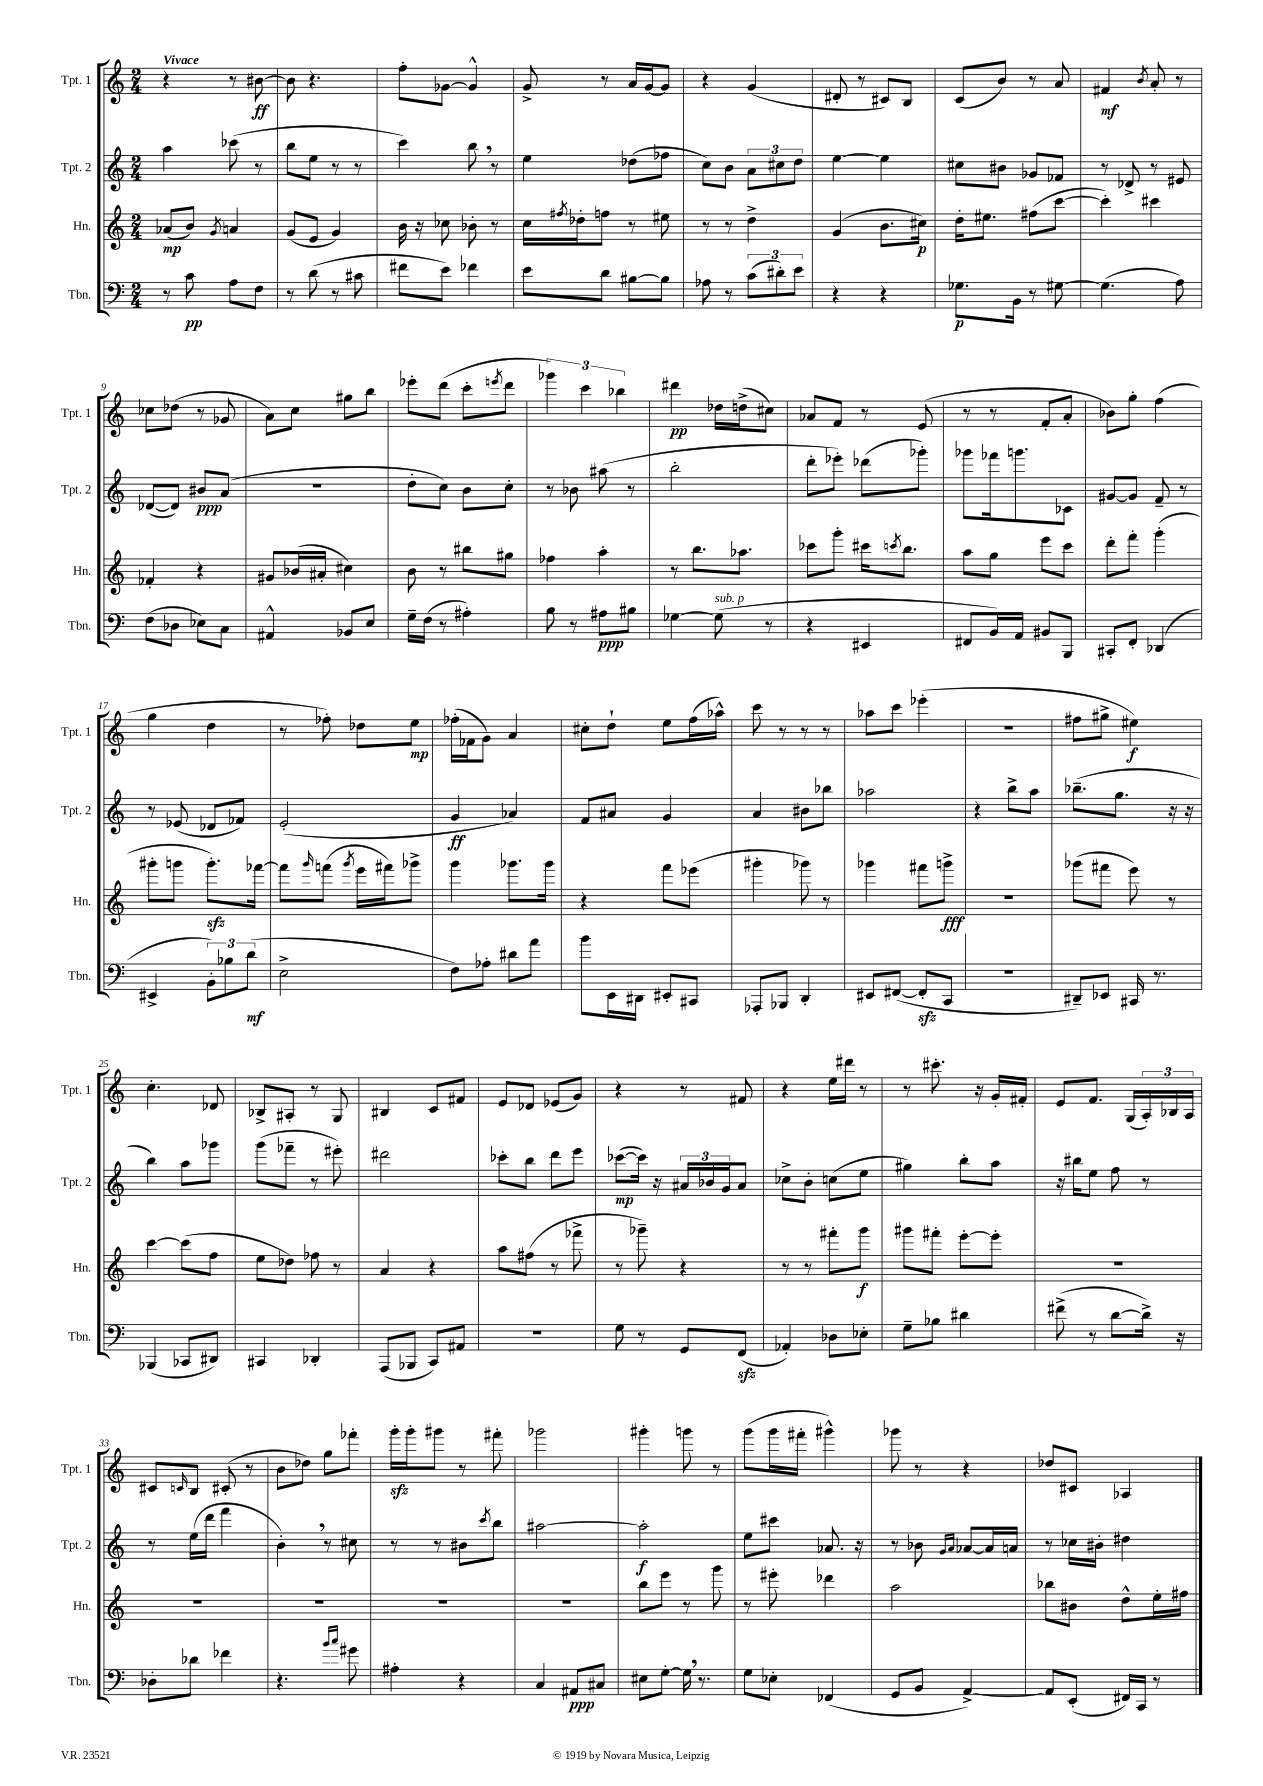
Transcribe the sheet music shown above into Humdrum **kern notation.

**kern	**dynam	**kern	**dynam	**kern	**dynam	**kern	**dynam
*part4	*part4	*part3	*part3	*part2	*part2	*part1	*part1
*staff4	*staff4	*staff3	*staff3	*staff2	*staff2	*staff1	*staff1
*I"Tbn.	*	*I"Hn.	*	*I"Tpt. 2	*	*I"Tpt. 1	*
*I'Tbn.	*	*I'Hn.	*	*I'Tpt. 2	*	*I'Tpt. 1	*
*clefF4	*	*clefG2	*	*clefG2	*	*clefG2	*
*k[]	*	*k[]	*	*k[]	*	*k[]	*
*M2/4	*	*M2/4	*	*M2/4	*	*M2/4	*
=1	=1	=1	=1	=1	=1	=1	=1
!	!	!	!	!	!	!LO:TX:a:B:t=Vivace	!
8r	.	(8a-X/L	mp	4aa\	.	4r	.
8c\	pp	8b/J)	.	.	.	.	.
.	.	8qg/	.	.	.	.	.
8A\L	.	4an/	.	(8ccc-X\	.	8r	.
8F\J	.	.	.	8r	.	[8b#X\	ff
=2	=2	=2	=2	=2	=2	=2	=2
8r	.	(8g/L	.	8bb\L	.	8b#\]	.
(8d\	.	8e/J	.	8ee\J	.	4.r	.
8r	.	4g/)	.	8r	.	.	.
8c#X\	.	.	.	8r	.	.	.
=3	=3	=3	=3	=3	=3	=3	=3
8f#X\L	.	16b\	.	4ccc\)	.	8ff'\L	.
.	.	16r	.	.	.	.	.
8e\J)	.	8cc-X\	.	.	.	[8g-X\J	.
4f-X\	.	8b-X'\	.	8bb,\	.	4g-^^/]	.
.	.	8r	.	8r	.	.	.
=4	=4	=4	=4	=4	=4	=4	=4
8e\L	.	16cc\LL	.	4ee\	.	8g^/	.
.	.	8qff#X/	.	.	.	.	.
.	.	16dd-X'\J	.	.	.	.	.
8d\J	.	8ffn\J	.	.	.	8r	.
[8B#X\L	.	8r	.	(8dd-X\L	.	16a/LL	.
.	.	.	.	.	.	[16g/J	.
8B#\J]	.	8ee#X\	.	8ff-X\J	.	8g/J]	.
=5	=5	=5	=5	=5	=5	=5	=5
8A-X\	.	8r	.	8cc\L)	.	4r	.
8r	.	8r	.	8b\J	.	.	.
(12c\L	.	4dd^\	.	12a\L	.	(4g/	.
12d#X'\)	.	.	.	12cc#X\	.	.	.
12e\J	.	.	.	12dd\J	.	.	.
=6	=6	=6	=6	=6	=6	=6	=6
4r	.	(4g/	.	[4ee\	.	8d#X'/	.
.	.	.	.	.	.	8r	.
4r	.	8.b\L	.	4ee\]	.	8c#X/L)	.
.	.	.	.	.	.	8B/J	.
.	.	16cc#X\Jk)	p	.	.	.	.
=7	=7	=7	=7	=7	=7	=7	=7
8.G-X\L	p	16dd'\KL	.	8cc#X\L	.	(8c/L	.
.	.	8.ee#X\J	.	.	.	.	.
.	.	.	.	8b#X\J	.	8b/J)	.
16BB\Jk	.	.	.	.	.	.	.
8r	.	(8ff#X\L	.	8g-X/L	.	8r	.
[8G#X\	.	[8ccc\J	.	8f-X/J	.	8a/	.
=8	=8	=8	=8	=8	=8	=8	=8
(4.G#\]	.	4ccc'\])	.	8r	.	4f#X/	mf
.	.	.	.	8d-X^/	.	.	.
.	.	.	.	.	.	8qb/	.
.	.	4ccc#X\	.	8r	.	8a'/	.
8A\)	.	.	.	8e#X/	.	8r	.
!!LO:LB:g=z
=9	=9	=9	=9	=9	=9	=9	=9
(8F\L	.	4f-X'/	.	([8d-X/L	.	8cc-X\L	.
8D-X\J	.	.	.	8d-/J])	.	(8dd-X\J	.
8E-X\L)	.	4r	.	8b#X/L	ppp	8r	.
8C\J	.	.	.	(8a/J	.	8g-X/	.
=10	=10	=10	=10	=10	=10	=10	=10
4AA#X^^/	.	8g#X/L	.	2r	.	8a\L)	.
.	.	(16b-X/L	.	.	.	8cc\J	.
.	.	16a#X'/JJ	.	.	.	.	.
8BB-X/L	.	4cc#X\)	.	.	.	8gg#X\L	.
8E/J	.	.	.	.	.	8bb\J	.
=11	=11	=11	=11	=11	=11	=11	=11
16G~\LL	.	8b\	.	8dd'\L	.	8eee-X'\L	.
(16F\JJ	.	.	.	.	.	.	.
8r	.	8r	.	8cc\J)	.	(8ddd\J	.
4A#X'\)	.	8bb#X\L	.	8b\L	.	8ccc'\L	.
.	.	.	.	.	.	8qeeen/	.
.	.	8gg#X\J	.	8cc'\J	.	8ddd\J	.
=12	=12	=12	=12	=12	=12	=12	=12
8B\	.	4ff-X\	.	8r	.	6ggg-X\)	.
8r	.	.	.	8b-X\	.	.	.
.	.	.	.	.	.	6ccc\	.
8A#X\L	ppp	4aa'\	.	(8aa#X\	.	.	.
.	.	.	.	.	.	6bb-X\	.
8B#X\J	.	.	.	8r	.	.	.
=13	=13	=13	=13	=13	=13	=13	=13
[4G-X\	.	8r	.	2bb'\	.	4ddd#X\	pp
.	.	8.bb\L	.	.	.	.	.
!LO:TX:a:i:t=sub. p	!	!	!	!	!	!	!
(8G-\]	.	.	.	.	.	16dd-X\LL	.
.	.	8.aa-X\J	.	.	.	(16ddn^\J	.
8r	.	.	.	.	.	8cc#X\J)	.
=14	=14	=14	=14	=14	=14	=14	=14
4r	.	8ccc-X\L	.	8ddd'\L	.	8a-X/L	.
.	.	8ggg'\J	.	8eee-X'\J)	.	8f/J	.
4EE#X/	.	16ccc#X\KL	.	(8ddd-X\L	.	8r	.
.	.	8qcccn/	.	.	.	.	.
.	.	8.bb\J	.	.	.	.	.
.	.	.	.	8ggg-X'\J)	.	(8e/	.
=15	=15	=15	=15	=15	=15	=15	=15
8FF#X/L	.	8aa\L	.	8ggg-X\L	.	8r	.
16BB/L)	.	8gg\J	.	16fff-X\k	.	8r	.
16AA/JJ	.	.	.	8.gggn\	.	.	.
8BB#X/L	.	8eee\L	.	.	.	8f'/L	.
8BBB/J	.	8ccc\J	.	8c-X\J	.	8a'/J	.
=16	=16	=16	=16	=16	=16	=16	=16
8CC#X'/L	.	8ddd'\L	.	[8g#X/L	.	8b-X\L)	.
8FF'/J	.	8fff'\J	.	8g#/J]	.	8gg'\J	.
(4DD-X/	.	(4ggg'\	.	8f~/	.	(4ff\	.
.	.	.	.	8r	.	.	.
!!LO:LB:g=z
=17	=17	=17	=17	=17	=17	=17	=17
4EE#X^/	.	8ggg#X'\L	.	8r	.	4gg\	.
.	.	8gggn\J	.	(8e-X/	.	.	.
12BB'\L)	.	8.gggzz'\L)	.	8d-X/L	.	4dd\	.
12B-X\	.	.	.	.	.	.	.
.	.	.	.	8f-X/J)	.	.	.
(12d\J	mf	.	.	.	.	.	.
.	.	[16fff-X\Jk	.	.	.	.	.
=18	=18	=18	=18	=18	=18	=18	=18
2E^\	.	8fff-\L]	.	(2e'/	.	8r	.
.	.	16qqggg/	.	.	.	.	.
.	.	(8fffn\J	.	.	.	8ff-X'\)	.
.	.	8qggg/	.	.	.	.	.
.	.	16eee\LL	.	.	.	8dd-X\L	.
.	.	16fff#X\J)	.	.	.	.	.
.	.	8ggg-X^\J	.	.	.	8ee\J	mp
=19	=19	=19	=19	=19	=19	=19	=19
8F\L)	.	4ggg\	.	4g/	ff	(16ff-X'\LL	.
.	.	.	.	.	.	16f-X\J	.
8A-X'\J	.	.	.	.	.	8g\J)	.
8d#X\L	.	8.ggg-X\L	.	4a-X/)	.	4a/	.
8a\J	.	.	.	.	.	.	.
.	.	16ggg-\Jk	.	.	.	.	.
=20	=20	=20	=20	=20	=20	=20	=20
8b\L	.	4r	.	8f/L	.	8cc#X'\L	.
16EE\L	.	.	.	8a#X/J	.	8dd`\J	.
16DD#X\JJ	.	.	.	.	.	.	.
8EE#X'/L	.	8fff\L	.	4g/	.	8ee\L	.
8CC#X/J	.	(8eee-X\J	.	.	.	(16ff\L	.
.	.	.	.	.	.	16aa-X^^\JJ)	.
=21	=21	=21	=21	=21	=21	=21	=21
8AAA-X'/L	.	4ggg#X'\	.	4a/	.	8ccc\	.
8BBB-X/J	.	.	.	.	.	8r	.
4DD'/	.	8ggg-X\)	.	8b#X\L	.	8r	.
.	.	8r	.	8bb-X\J	.	8r	.
=22	=22	=22	=22	=22	=22	=22	=22
8EE#X/L	.	4ggg-X\	.	2aa-X\	.	8aa-X\L	.
([8FF#X/J	.	.	.	.	.	8ccc\J	.
8FF#zz'/L]	.	8fff#X\L	.	.	.	(4eee-X'\	.
8CC/J	.	8gggn^\J	fff	.	.	.	.
=23	=23	=23	=23	=23	=23	=23	=23
2r	.	2r	.	4r	.	2r	.
.	.	.	.	8bb^\L	.	.	.
.	.	.	.	8aa\J	.	.	.
=24	=24	=24	=24	=24	=24	=24	=24
8DD#X~/L)	.	(8ggg-X\L	.	(8.bb-X~\L	.	8ff#X\L	.
8EE-X/J	.	8fff#X\J	.	.	.	8gg#X^\J	.
.	.	.	.	8.gg\J	.	.	.
16CC#X/	.	8eee\)	.	.	.	4ee#X\)	f
8.r	.	.	.	.	.	.	.
.	.	8r	.	16r	.	.	.
.	.	.	.	16r	.	.	.
!!LO:LB:g=z
=25	=25	=25	=25	=25	=25	=25	=25
(4BBB-X/	.	[4ccc\	.	4bb\)	.	4.cc'\	.
8CC-X/L	.	(8ccc\L]	.	8aa\L	.	.	.
8DD#X/J)	.	8ff\J	.	8ggg-X\J	.	8d-X/	.
=26	=26	=26	=26	=26	=26	=26	=26
4CC#X/	.	8ee\L	.	(8ggg\L	.	8B-X^/L	.
.	.	8dd-X\J)	.	8fff-X~\J	.	8A#X'/J	.
4DD-X'/	.	8ff-X\	.	8r	.	8r	.
.	.	8r	.	8eee#X'\)	.	8G/	.
=27	=27	=27	=27	=27	=27	=27	=27
(8AAA/L	.	4a/	.	2ddd#X\	.	4B#X/	.
8BBB-X/J	.	.	.	.	.	.	.
8CC/L)	.	4r	.	.	.	8c/L	.
8AA#X/J	.	.	.	.	.	8f#X/J	.
=28	=28	=28	=28	=28	=28	=28	=28
2r	.	8aa\L	.	8ccc-X'\L	.	8e/L	.
.	.	(8ff#X\J	.	8bb\J	.	8d-X/J	.
.	.	8r	.	8ddd\L	.	(8e-X/L	.
.	.	8fff-X^\	.	8eee\J	.	8g/J)	.
=29	=29	=29	=29	=29	=29	=29	=29
8G\	.	8r	.	([8ccc-X\L	mp	4r	.
8r	.	8ggg-X~\)	.	16ccc-\Jk])	.	.	.
.	.	.	.	16r	.	.	.
8GG/L	.	4r	.	24a#X/LL	.	8r	.
.	.	.	.	24b-X/	.	.	.
.	.	.	.	24g/J	.	.	.
(8FFzz/J	.	.	.	8a#/J	.	8f#X/	.
=30	=30	=30	=30	=30	=30	=30	=30
4AA-X'/)	.	8r	.	8cc-X^\L	.	4r	.
.	.	8r	.	8b'\J	.	.	.
8D-X\L	.	8fff#X'\L	.	(8ccn\L	.	16ee\LL	.
.	.	.	.	.	.	16ddd#X\JJ	.
8E-X'\J	.	8ggg\J	f	8ee\J	.	8r	.
=31	=31	=31	=31	=31	=31	=31	=31
8G~\L	.	8ggg#X\L	.	4gg#X\)	.	8r	.
8B-X\J	.	8fff#X'\J	.	.	.	8.ccc#X'\	.
4d#X\	.	[8eee'\L	.	8bb'\L	.	.	.
.	.	.	.	.	.	16r	.
.	.	8eee'\J]	.	8aa\J	.	16g'/LL	.
.	.	.	.	.	.	16f#X'/JJ	.
=32	=32	=32	=32	=32	=32	=32	=32
(8f#X^\	.	2r	.	16r	.	8e/L	.
.	.	.	.	16bb#X\KL	.	.	.
8r	.	.	.	8ee\J	.	8.f/J	.
[8d\L	.	.	.	8ff\	.	.	.
.	.	.	.	.	.	(16G/LL	.
16d^\Jk])	.	.	.	8r	.	24A'/)	.
.	.	.	.	.	.	24B-X/	.
16r	.	.	.	.	.	.	.
.	.	.	.	.	.	24A/JJ	.
!!LO:LB:g=z
=33	=33	=33	=33	=33	=33	=33	=33
8D-X'\L	.	2r	.	8r	.	8c#X/L	.
.	.	.	.	.	.	16qqcn/	.
8d-X\J	.	.	.	(16ee\LL	.	8B/J	.
.	.	.	.	16ddd\JJ	.	.	.
4f-X\	.	.	.	4fff\	.	(8c#X'/	.
.	.	.	.	.	.	8r	.
=34	=34	=34	=34	=34	=34	=34	=34
4.r	.	2r	.	4b',\)	.	8b\L	.
.	.	.	.	.	.	8dd-X\J)	.
.	.	.	.	8r	.	8gg\L	.
16qqb/LL	.	.	.	.	.	.	.
16qqcc/JJ	.	.	.	.	.	.	.
8g#X\	.	.	.	8cc#X\	.	8fff-X'\J	.
=35	=35	=35	=35	=35	=35	=35	=35
4A#X'\	.	2r	.	8r	.	16gggzz'\LL	.
.	.	.	.	.	.	16ggg'\J	.
.	.	.	.	8r	.	8ggg#X\J	.
4r	.	.	.	8b#X\L	.	8r	.
.	.	.	.	8qccc/	.	.	.
.	.	.	.	8bb\J	.	8fff#X'\	.
=36	=36	=36	=36	=36	=36	=36	=36
4C/	.	2r	.	[2aa#X\	.	2ggg-X\	.
8AA#X/L	ppp	.	.	.	.	.	.
8C#X/J	.	.	.	.	.	.	.
=37	=37	=37	=37	=37	=37	=37	=37
8E#X\L	.	8bb\L	.	2aa#'\]	f	4ggg#X'\	.
[8G'\J	.	8eee\J	.	.	.	.	.
16G,\]	.	8r	.	.	.	8gggn\	.
8.r	.	.	.	.	.	.	.
.	.	8ggg\	.	.	.	8r	.
=38	=38	=38	=38	=38	=38	=38	=38
8G\L	.	8r	.	8ee\L	.	(8ggg\L	.
8E-X'\J	.	8eee#X'\	.	8ccc#X\J	.	16ggg\L	.
.	.	.	.	.	.	16fff#X'\JJ	.
(4FF-X/	.	4ddd-X\	.	8.a-X/	.	4ggg#X^^\)	.
.	.	.	.	16r	.	.	.
=39	=39	=39	=39	=39	=39	=39	=39
8GG/L	.	2aa\	.	8r	.	8ggg-X\	.
8BB/J	.	.	.	8b-X\	.	8r	.
.	.	.	.	16qqg/LL	.	.	.
.	.	.	.	16qqa/JJ	.	.	.
[4AA^/)	.	.	.	[8a-X/L	.	4r	.
.	.	.	.	16a-/L]	.	.	.
.	.	.	.	16an/JJ	.	.	.
=40	=40	=40	=40	=40	=40	=40	=40
8AA/L]	.	8bb-X\L	.	8r	.	8dd-X/L	.
(8EE'/J	.	8b#X\J	.	16cc-X\LL	.	8c#X/J	.
.	.	.	.	16b#X'\JJ	.	.	.
16FF#X/LL)	.	8dd^^\L	.	4dd#X\	.	4A-X/	.
16CC/JJ	.	.	.	.	.	.	.
8r	.	16ee'\L	.	.	.	.	.
.	.	16ff#X\JJ	.	.	.	.	.
==	==	==	==	==	==	==	==
*-	*-	*-	*-	*-	*-	*-	*-
